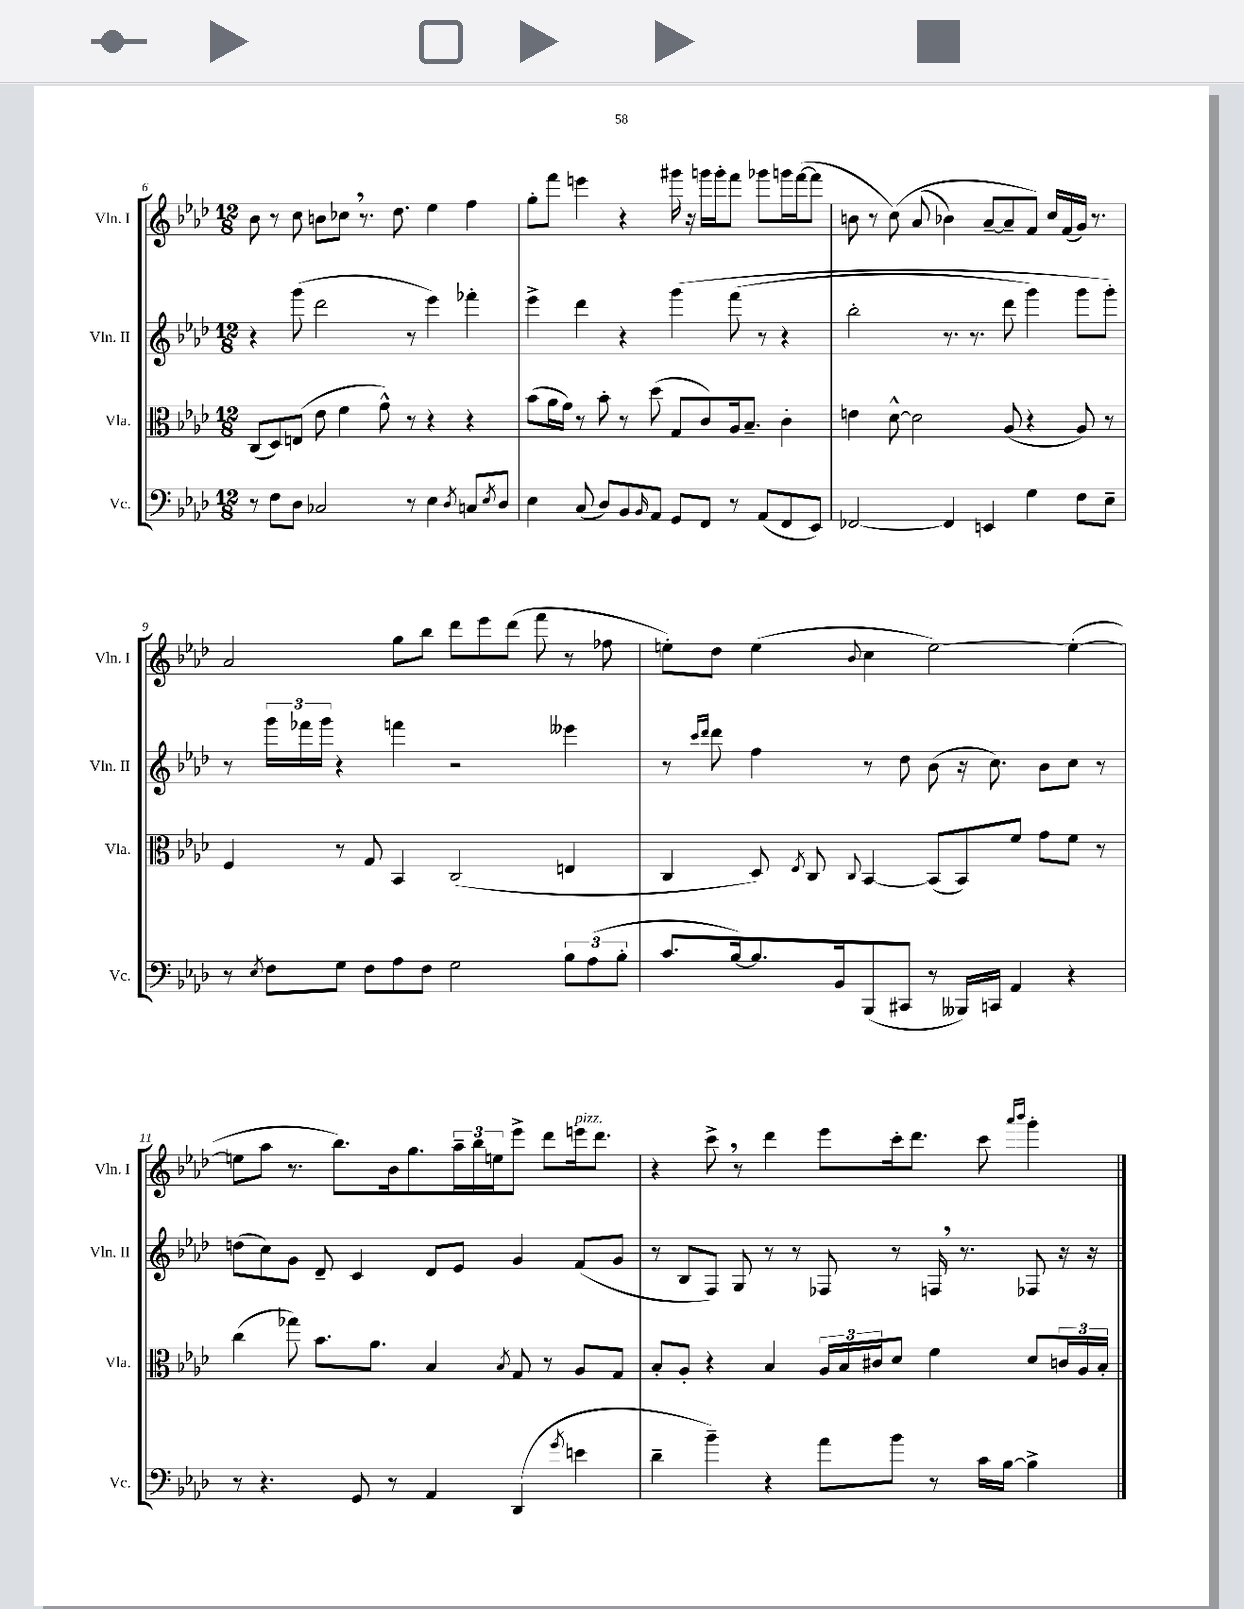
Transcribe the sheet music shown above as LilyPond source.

<<
\new StaffGroup <<
\new Staff = "s0" \with { instrumentName = "Vln. I" shortInstrumentName = "Vln. I" } {
    \clef treble \key aes \major \numericTimeSignature \time 12/8
    bes'8 r8 c''8 b'8 ces''8 \breathe r8. des''8. ees''4 f''4 |
    g''8-. f'''8 e'''4 r4 gis'''16 r16 g'''16 g'''16-. f'''8 ges'''8 g'''16 f'''16~( f'''8 |
    b'8 r8 c''8)\( aes'8( bes'4) aes'8~-- aes'8-- f'8\) c''16 f'16( g'16) r8. |
    aes'2 g''8 bes''8 des'''8 ees'''8 des'''8( f'''8 r8 fes''8 |
    e''8-.) des''8 e''4( \appoggiatura { bes'8 } c''4 e''2~) e''4~-.( |
    e''8 aes''8 r8. bes''8.) bes'16 g''8. \tuplet 3/2 { aes''16-- bes''16 e''16 } ees'''8-> des'''8 e'''16^\markup { \italic "pizz." } des'''8. |
    r4 c'''8-> \breathe r8 des'''4 ees'''8 c'''16-. des'''8. c'''8 \grace { aes'''16 bes'''16 } g'''4-. \bar "|." |
}
\new Staff = "s1" \with { instrumentName = "Vln. II" shortInstrumentName = "Vln. II" } {
    \clef treble \key aes \major \numericTimeSignature \time 12/8
    r4 g'''8( des'''2 r8 ees'''4) fes'''4-. |
    ees'''4-> des'''4 r4 g'''4\( f'''8( r8 r4 |
    bes''2-. r8. r8. des'''8 g'''4) g'''8 g'''8-.\) |
    r8 \tuplet 3/2 { g'''16 fes'''16 g'''16 } r4 f'''4 r2 eeses'''4 |
    r8 \grace { c'''16 des'''16 } des'''8 f''4 r8 des''8 bes'8( r16 c''8.) bes'8 c''8 r8 |
    d''8( c''8) g'8 des'8-- c'4 des'8 ees'8 g'4 f'8( g'8 |
    r8 bes8 f8) g8 r8 r8 fes8 r8 f16 \breathe r8. fes8 r16 r16 \bar "|." |
}
\new Staff = "s2" \with { instrumentName = "Vla." shortInstrumentName = "Vla." } {
    \clef alto \key aes \major \numericTimeSignature \time 12/8
    c8( des8) e8( ees'8 f'4 g'8-^) r8 r4 r4 |
    bes'8( aes'16 g'16) r8 bes'8-. r8 des''8( g8 c'8) aes16 bes8.-- c'4-. |
    e'4 des'8~-^ des'2 aes8( r4 aes8) r8 |
    f4 r8 g8 bes,4 c2( e4 |
    c4 des8) \acciaccatura { ees8 } c8 \appoggiatura { c8 } bes,4~ bes,8( bes,8) f'8 g'8 f'8 r8 |
    c''4( ges''8) bes'8. aes'8. bes4 \acciaccatura { bes8 } g8 r8 aes8 g8 |
    bes8-. aes8-. r4 bes4 \tuplet 3/2 { aes16 bes16 cis'16 } des'8 f'4 des'8 \tuplet 3/2 { c'16 aes16 bes16-. } \bar "|." |
}
\new Staff = "s3" \with { instrumentName = "Vc." shortInstrumentName = "Vc." } {
    \clef bass \key aes \major \numericTimeSignature \time 12/8
    r8 f8 des8 ces2 r8 ees4 \acciaccatura { des8 } c8 \acciaccatura { ees8 } des8 |
    ees4 c8( des8) bes,8 \grace { bes,16 } aes,8 g,8 f,8 r8 aes,8( f,8 ees,8) |
    fes,2~ fes,4 e,4 g4 f8 ees8-- |
    r8 \acciaccatura { ees8 } f8 g8 f8 aes8 f8 g2 \tuplet 3/2 { bes8 aes8( bes8-. } |
    c'8. bes16~) bes8. bes,16 bes,,8( cis,8 r8 beses,,16) c,16 aes,4 r4 |
    r8 r4. g,8 r8 aes,4 des,4( \acciaccatura { g'8 } e'4 |
    des'4-- bes'4--) r4 aes'8 bes'8 r8 c'16 bes16~ bes4-> \bar "|." |
}
>>
>>
\layout { \context { \Score currentBarNumber = #6 } }
